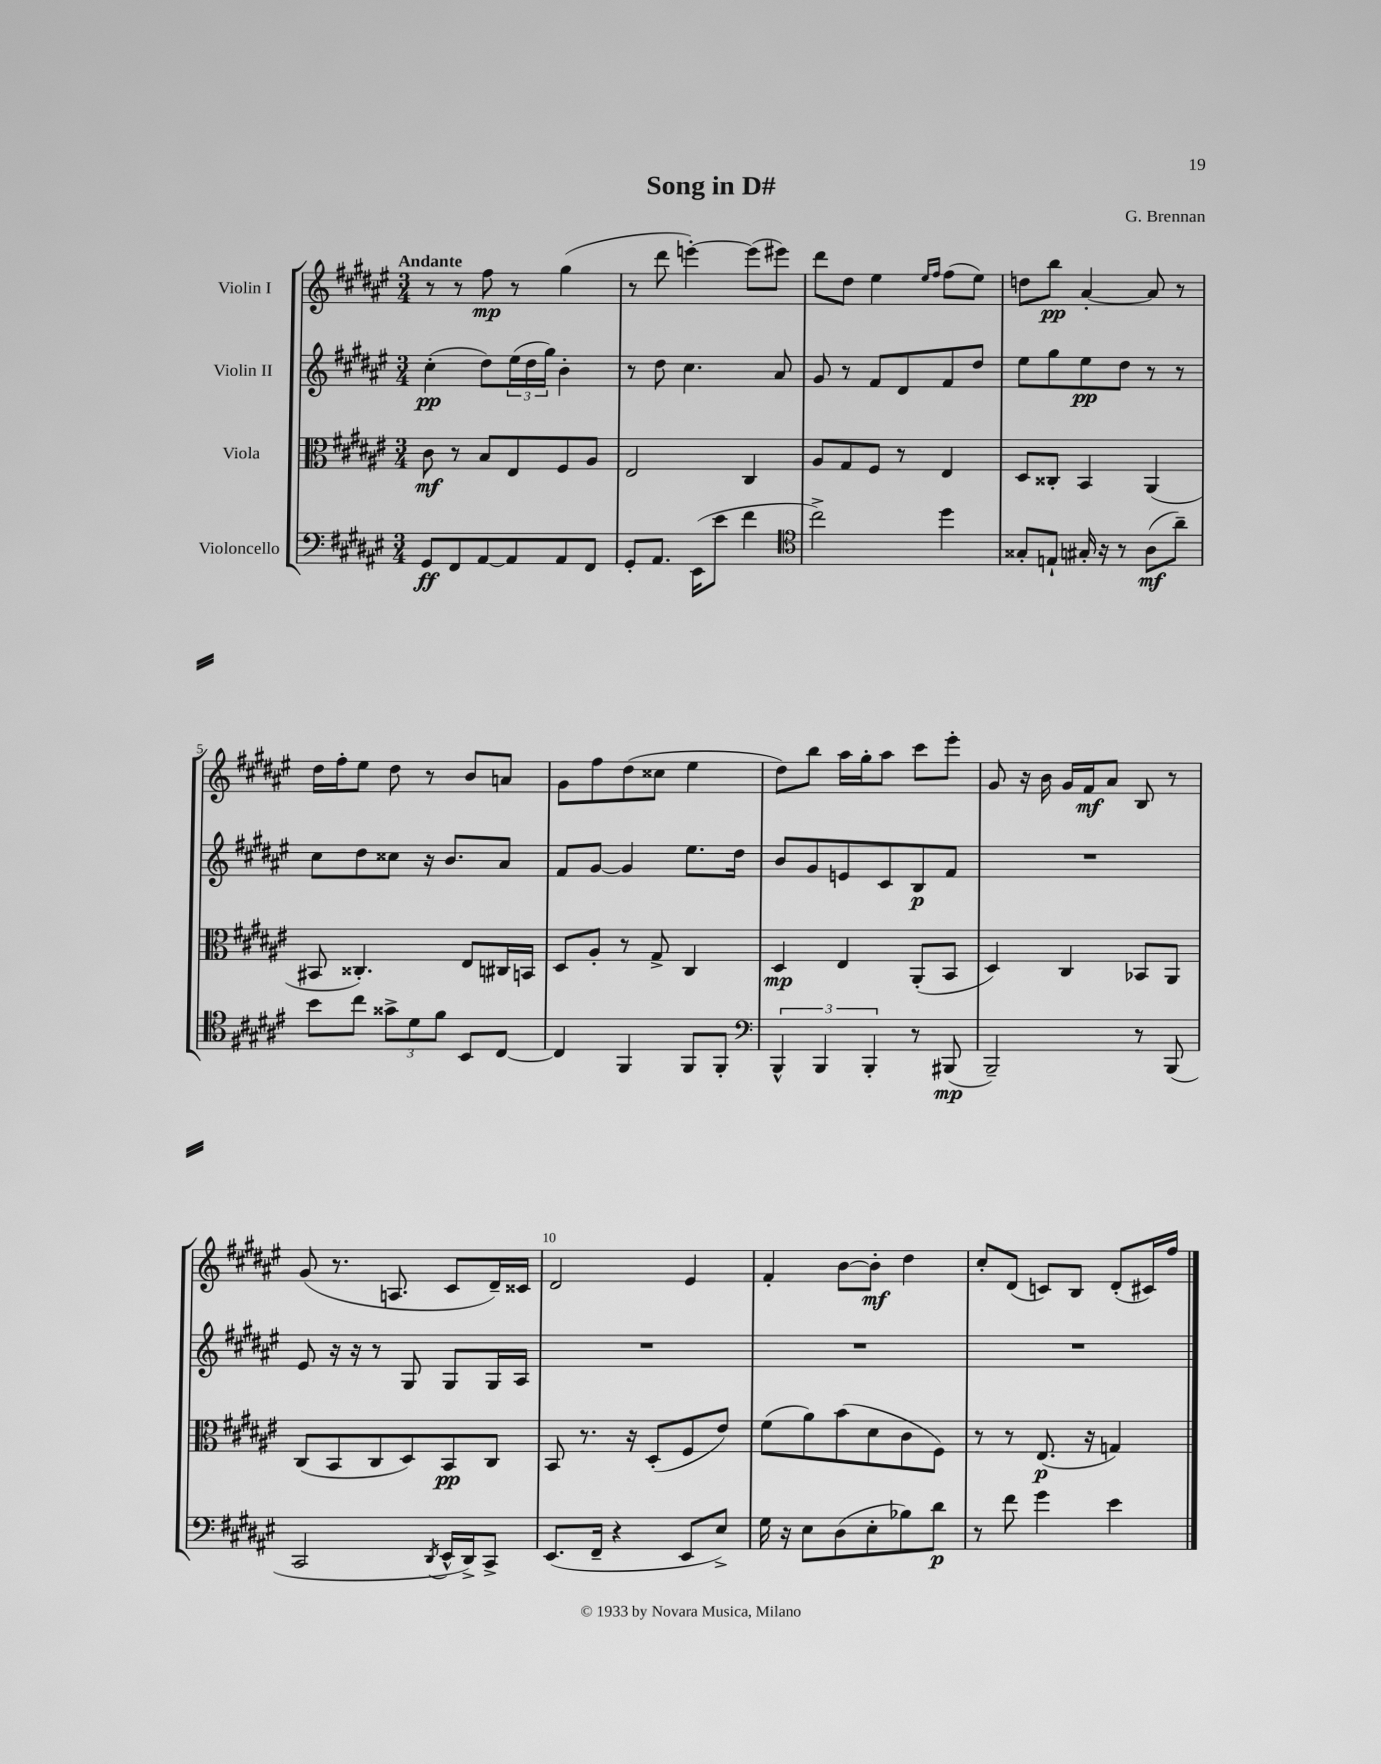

**kern	**dynam	**kern	**dynam	**kern	**dynam	**kern	**dynam
*part4	*part4	*part3	*part3	*part2	*part2	*part1	*part1
*staff4	*staff4	*staff3	*staff3	*staff2	*staff2	*staff1	*staff1
*I"Violoncello	*	*I"Viola	*	*I"Violin II	*	*I"Violin I	*
*clefF4	*	*clefC3	*	*clefG2	*	*clefG2	*
*k[f#c#g#d#a#e#]	*	*k[f#c#g#d#a#e#]	*	*k[f#c#g#d#a#e#]	*	*k[f#c#g#d#a#e#]	*
*M3/4	*	*M3/4	*	*M3/4	*	*M3/4	*
=1	=1	=1	=1	=1	=1	=1	=1
!	!	!	!	!	!	!LO:TX:a:B:t=Andante	!
8GG#/L	ff	8c#\	mf	(4cc#'\	pp	8r	.
8FF#/	.	8r	.	.	.	8r	.
[8AA#/	.	8B/L	.	8dd#\L)	.	8ff#\	mp
8AA#/]	.	8E#/	.	(24ee#\L	.	8r	.
.	.	.	.	24dd#\	.	.	.
.	.	.	.	24gg#\JJ)	.	.	.
8AA#/	.	8F#/	.	4b'\	.	(4gg#\	.
8FF#/J	.	8A#/J	.	.	.	.	.
=2	=2	=2	=2	=2	=2	=2	=2
8GG#'/L	.	2E#/	.	8r	.	8r	.
8.AA#/J	.	.	.	8dd#\	.	8ddd#\	.
.	.	.	.	4.cc#\	.	[4eeen'\)	.
(16EE#\KL	.	.	.	.	.	.	.
8e#\J	.	.	.	.	.	.	.
4f#\	.	4C#/	.	.	.	(8eee\L]	.
.	.	.	.	8a#/	.	8eee#X\J)	.
=3	=3	=3	=3	=3	=3	=3	=3
*clefC4	*	*	*	*	*	*	*
2cc#^\)	.	8A#/L	.	8g#/	.	8ddd#\L	.
.	.	8G#/	.	8r	.	8dd#\J	.
.	.	8F#/J	.	8f#/L	.	4ee#\	.
.	.	8r	.	8d#/	.	.	.
.	.	.	.	.	.	16qqee#/LL	.
.	.	.	.	.	.	16qqff#/JJ	.
4dd#\	.	4E#/	.	8f#/	.	(8ff#\L	.
.	.	.	.	8dd#/J	.	8ee#\J)	.
=4	=4	=4	=4	=4	=4	=4	=4
8G##X'/L	.	8D#/L	.	8ee#\L	.	8ddn\L	.
8En`/J	.	8C##X'/J	.	8gg#\	.	8bb\J	pp
16G#X'/	.	4BB/	.	8ee#\	pp	[4a#'/	.
16r	.	.	.	.	.	.	.
8r	.	.	.	8dd#\J	.	.	.
(8A#\L	mf	(4AA#/	.	8r	.	8a#/]	.
8a#~\J)	.	.	.	8r	.	8r	.
!!LO:LB:g=z
=5	=5	=5	=5	=5	=5	=5	=5
8b\L	.	8BB#X/	.	8cc#\L	.	16dd#\LL	.
.	.	.	.	.	.	16ff#'\J	.
8cc#\J	.	4.C##X'/)	.	8dd#\	.	8ee#\J	.
12g##X^\L	.	.	.	8cc##X\J	.	8dd#\	.
12d#\	.	.	.	.	.	.	.
.	.	.	.	16r	.	8r	.
12f#\J	.	.	.	.	.	.	.
.	.	.	.	8.b/L	.	.	.
8BB/L	.	8E#/L	.	.	.	8b/L	.
[8C#/J	.	16C#X/L	.	8a#/J	.	8an/J	.
.	.	16BBn/JJ	.	.	.	.	.
=6	=6	=6	=6	=6	=6	=6	=6
4C#/]	.	8D#/L	.	8f#/L	.	8g#\L	.
.	.	8A#'/J	.	[8g#/J	.	8ff#\	.
4FF#/	.	8r	.	4g#/]	.	(8dd#\	.
.	.	8G#^/	.	.	.	8cc##X\J	.
8FF#/L	.	4C#/	.	8.ee#\L	.	4ee#\	.
8FF#'/J	.	.	.	.	.	.	.
.	.	.	.	16dd#\Jk	.	.	.
=7	=7	=7	=7	=7	=7	=7	=7
*clefF4	*	*	*	*	*	*	*
6BBB^^/	.	4D#/	mp	8b/L	.	8dd#\L)	.
.	.	.	.	8g#/	.	8bb\J	.
6BBB/	.	.	.	.	.	.	.
.	.	4E#/	.	8en/	.	16aa#\LL	.
.	.	.	.	.	.	16gg#'\J	.
6BBB'/	.	.	.	.	.	.	.
.	.	.	.	8c#/	.	8aa#\J	.
8r	.	(8AA#'/L	.	8B/	p	8ccc#\L	.
(8BBB#X/	mp	8BB/J	.	8f#/J	.	8eee#'\J	.
=8	=8	=8	=8	=8	=8	=8	=8
2BBB~/)	.	4D#/)	.	2.r	.	8g#/	.
.	.	.	.	.	.	16r	.
.	.	.	.	.	.	16b\	.
.	.	4C#/	.	.	.	16g#/LL	.
.	.	.	.	.	.	16f#/J	mf
.	.	.	.	.	.	8a#/J	.
8r	.	8BB-X/L	.	.	.	8B/	.
(8BBB/	.	8AA#/J	.	.	.	8r	.
!!LO:LB:g=z
=9	=9	=9	=9	=9	=9	=9	=9
2CC#/	.	(8C#/L	.	8e#/	.	(8g#/	.
.	.	8BB/	.	16r	.	8.r	.
.	.	.	.	16r	.	.	.
.	.	8C#/	.	8r	.	.	.
.	.	.	.	.	.	8.An/	.
.	.	8D#/)	.	8G#/	.	.	.
8qDD#/	.	.	.	.	.	.	.
16EE#^^/LL	.	8BB/	pp	8G#/L	.	8c#/L	.
16DD#^/J)	.	.	.	.	.	.	.
8CC#^/J	.	8C#/J	.	16G#/L	.	16d#~/L)	.
.	.	.	.	16A#/JJ	.	16c##X/JJ	.
=10	=10	=10	=10	=10	=10	=10	=10
(8.EE#/L	.	8BB/	.	2.r	.	2d#/	.
.	.	8.r	.	.	.	.	.
16FF#~/Jk	.	.	.	.	.	.	.
4r	.	.	.	.	.	.	.
.	.	16r	.	.	.	.	.
.	.	(8D#'/L	.	.	.	.	.
8EE#/L	.	8F#/	.	.	.	4e#/	.
8E#^/J)	.	8e#/J)	.	.	.	.	.
=11	=11	=11	=11	=11	=11	=11	=11
16G#\	.	(8f#\L	.	2.r	.	4f#'/	.
16r	.	.	.	.	.	.	.
8E#\L	.	8a#\)	.	.	.	.	.
(8D#\	.	(8b\	.	.	.	[8b\L	.
8E#'\	.	8d#\	.	.	.	8b'\J]	mf
8B-X\)	.	8c#\	.	.	.	4dd#\	.
8d#\J	p	8F#\J)	.	.	.	.	.
=12	=12	=12	=12	=12	=12	=12	=12
8r	.	8r	.	2.r	.	8cc#'/L	.
8f#\	.	8r	.	.	.	(8d#/J	.
4g#\	.	(8.E#/	p	.	.	8cn/L)	.
.	.	.	.	.	.	8B/J	.
.	.	16r	.	.	.	.	.
4e#\	.	4Gn/)	.	.	.	(8d#'/L	.
.	.	.	.	.	.	16c#X/L)	.
.	.	.	.	.	.	16ff#/JJ	.
==	==	==	==	==	==	==	==
*-	*-	*-	*-	*-	*-	*-	*-
